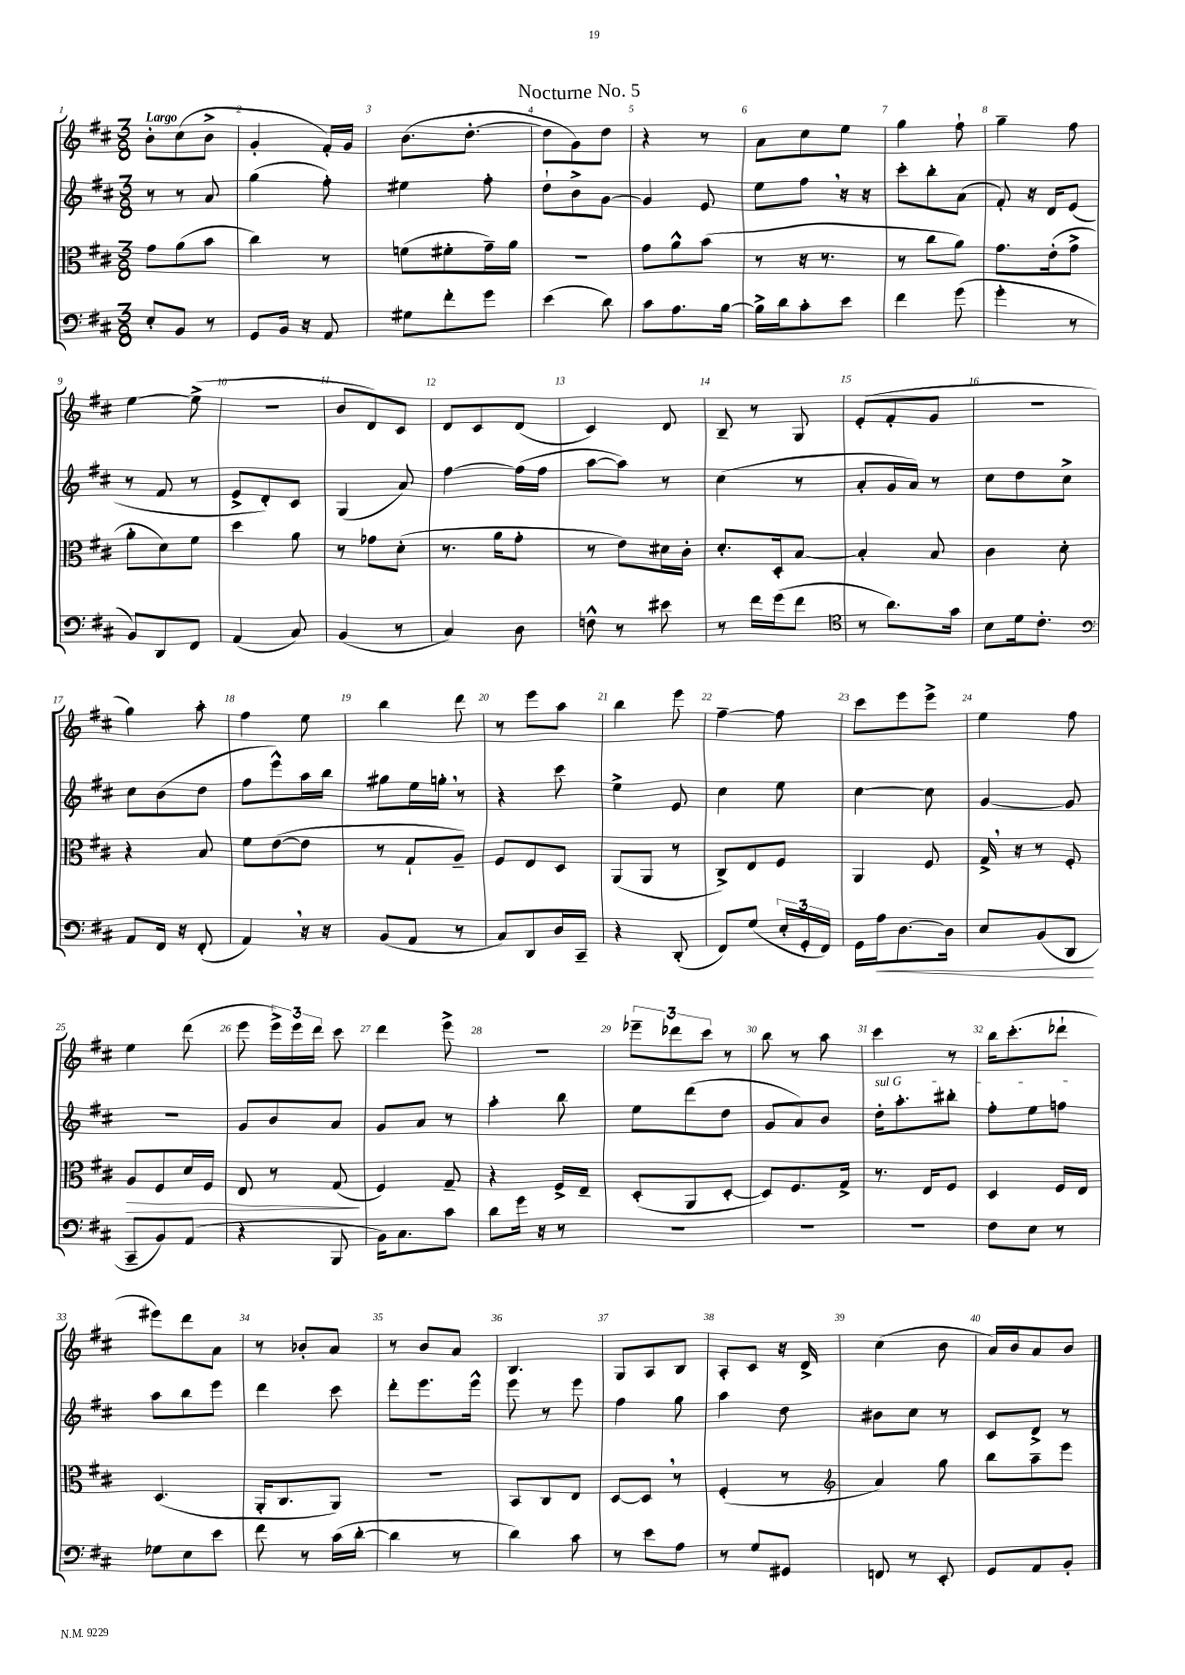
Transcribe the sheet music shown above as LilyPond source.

\header { title = "Nocturne No. 5" }
<<
\new StaffGroup <<
\new Staff = "s0" {
    \clef treble \key d \major \numericTimeSignature \time 3/8 \tempo "Largo"
    \autoBeamOff b'8[-. cis''8( b'8]-> |
    g'4-. fis'16[-.) g'16] |
    b'8.[( d''8.]~-. |
    d''8[ g'8) d''8] |
    r4 r8 |
    a'8[ cis''8 e''8] |
    g''4 fis''8-! |
    g''4-- fis''8 |
    e''4~ e''8->( |
    r4. |
    b'8[ d'8) cis'8] |
    d'8[ cis'8 d'8]( |
    cis'4) d'8 |
    b8-- r8 g8 |
    e'8[-.( fis'8-. g'8] |
    r4. |
    g''4) a''8-. |
    fis''4 e''8 |
    b''4 d'''8 |
    r8 e'''8[ a''8] |
    b''4 e'''8 |
    fis''4~-- fis''8 |
    cis'''8[ e'''8 e'''8]-> |
    e''4 fis''8 |
    e''4 d'''8( |
    e'''8 \tuplet 3/2 { e'''16[->) e'''16 d'''16] } cis'''8 |
    d'''4 e'''8-> |
    R4. |
    \tuplet 3/2 { ees'''8[-- des'''8 cis'''8] } r8 |
    b''8 r8 a''8 |
    cis'''4 r8 |
    b''16[ cis'''8.-.( des'''8]-! |
    eis'''8[) d'''8 a'8] |
    r8 bes'8[-. a'8] |
    r8 b'8[ a'8] |
    b4. |
    g8[ a8 b8] |
    a8[-. cis'8] r16 d'16-> |
    cis''4( b'8 |
    a'16[) b'16 a'8 b'8] \bar "|." |
}
\new Staff = "s1" {
    \clef treble \key d \major \numericTimeSignature \time 3/8
    \autoBeamOff r8 r8 a'8 |
    g''4( fis''8-.) |
    eis''4 fis''8-. |
    d''8[-! b'8-> g'8]~ |
    g'4 e'8 |
    e''8[ fis''8] \breathe r16 r16 |
    cis'''8[-. b''8-. a'8]( |
    fis'8-.) r16 d'16[ e'8]( |
    r8 fis'8 r8 |
    e'8[-> d'8-.) cis'8] |
    g4( a'8) |
    fis''4~ fis''16[( fis''16] |
    a''8[~ a''8]) r8 |
    cis''4( r8 |
    a'8[-. g'16 a'16]) r8 |
    cis''8[ d''8 cis''8]-> |
    cis''8[ b'8( d''8] |
    fis''8[ e'''8-^) a''16 b''16] |
    gis''8[ e''16 g''16]-. \breathe r8 |
    r4 cis'''8 |
    e''4-> e'8 |
    cis''4 e''8 |
    cis''4~ cis''8 |
    g'4~ g'8 |
    r4. |
    g'8[ b'8 a'8] |
    g'8[ a'8] r8 |
    a''4-. b''8 |
    e''8[ d'''8( d''8] |
    g'8[ a'8) b'8] |
    \once \override TextSpanner.bound-details.left.text = \markup { \italic "sul G" } d''16[-.\startTextSpan a''8.-. bis''8]-. |
    fis''8[-. e''8 f''8]\stopTextSpan |
    a''8[ b''8 e'''8] |
    d'''4 cis'''8 |
    d'''8[-. e'''8. e'''16]-^ |
    e'''8 r8 e'''8 |
    fis''4 g''8 |
    a''4 d''8 |
    bis'8[ cis''8] r8 |
    cis'8[ d'8]-> r8 \bar "|." |
}
\new Staff = "s2" {
    \clef alto \key d \major \numericTimeSignature \time 3/8
    \autoBeamOff g'8[ a'8( b'8] |
    cis''4) r8 |
    f'8[( fis'8-. g'16--) a'16] |
    R4. |
    g'8[ a'8-^ b'8]( |
    r8 r16 r8. |
    r8 cis''8[ a'8]) |
    g'8.[ e'16-.( g'8]-> |
    a'8[-. d'8) fis'8] |
    d''4 a'8 |
    r8 ges'8[ d'8]-.( |
    r8. a'16[ g'8]-. |
    r8 e'8[) dis'16 cis'16]-. |
    d'8.[-. d16-. b8]~ |
    b4-. b8 |
    cis'4 d'8-. |
    r4 b8 |
    fis'8[ e'8~( e'8] |
    r8 g8[-! a8]--) |
    fis8[ e8 d8] |
    a,8[( a,8] r8 |
    cis8[->) e8 fis8] |
    a,4 fis8 |
    g16-> \breathe r16 r8 fis8-. |
    a8[\> fis8 d'16 fis16] |
    e8 r8 g8\!( |
    fis4) g8-- |
    r4 fis16[-> e16]-- |
    d8[-.( a,8 d8]~-. |
    d8[) fis8. g16]-> |
    r8. e16[ fis8] |
    d4 fis16[ e16] |
    d4.( |
    a,16[-. cis8. a,8]) |
    R4. |
    b,8[ cis8 e8] |
    d8[~ d8] \breathe r8 |
    fis4-.( r8 |
    \clef treble a'4) g''8 |
    b''8[ a''8-- e'''8] \bar "|." |
}
\new Staff = "s3" {
    \clef bass \key d \major \numericTimeSignature \time 3/8
    \autoBeamOff e8[-. b,8] r8 |
    g,8[ b,16] r16 a,8 |
    gis8[ fis'8-. g'8] |
    e'4( d'8) |
    cis'8[ a8. b16]~ |
    b16[-> d'16 cis'8-. e'8] |
    fis'4 g'8( |
    g'4-. r8 |
    b,8[) d,8 fis,8] |
    a,4( cis8) |
    b,4( r8 |
    cis4) d8 |
    f8-^ r8 eis'8 |
    r8 fis'16[ g'16( fis'8] |
    \clef tenor r8 a'8.[) g'16] |
    b8[ d'16 cis'8.]-. |
    \clef bass a,8[ fis,16] r16 fis,8-.( |
    a,4) \breathe r16 r16 |
    b,8[( a,8] r8 |
    cis8[) d,8 d16 cis,16]-- |
    r4 d,8-.( |
    fis,8[) g8]( \tuplet 3/2 { e16[-. g,16-. fis,16]) } |
    g,16[ a16\< d8.~ d16] |
    e8[ b,8( d,8]\! |
    cis,8[-- b,8) a,8]( |
    r4 b,,8 |
    b,16[) cis8. cis'8] |
    d'8[ g'16] r16 r8 |
    R4. |
    R4. |
    R4. |
    fis8[ e8] r8 |
    ges8[ e8 e'8] |
    fis'8 r8 cis'16[( d'16]~-. |
    d'4 r8 |
    d'4) cis'8 |
    r8 e'8[ a8] |
    r8 g8[ gis,8] |
    f,8 r8 e,8-. |
    g,8[ a,8 b,8]-. \bar "|." |
}
>>
>>
\layout { \context { \Score \override BarNumber.break-visibility = ##(#f #t #t) barNumberVisibility = #all-bar-numbers-visible } }
